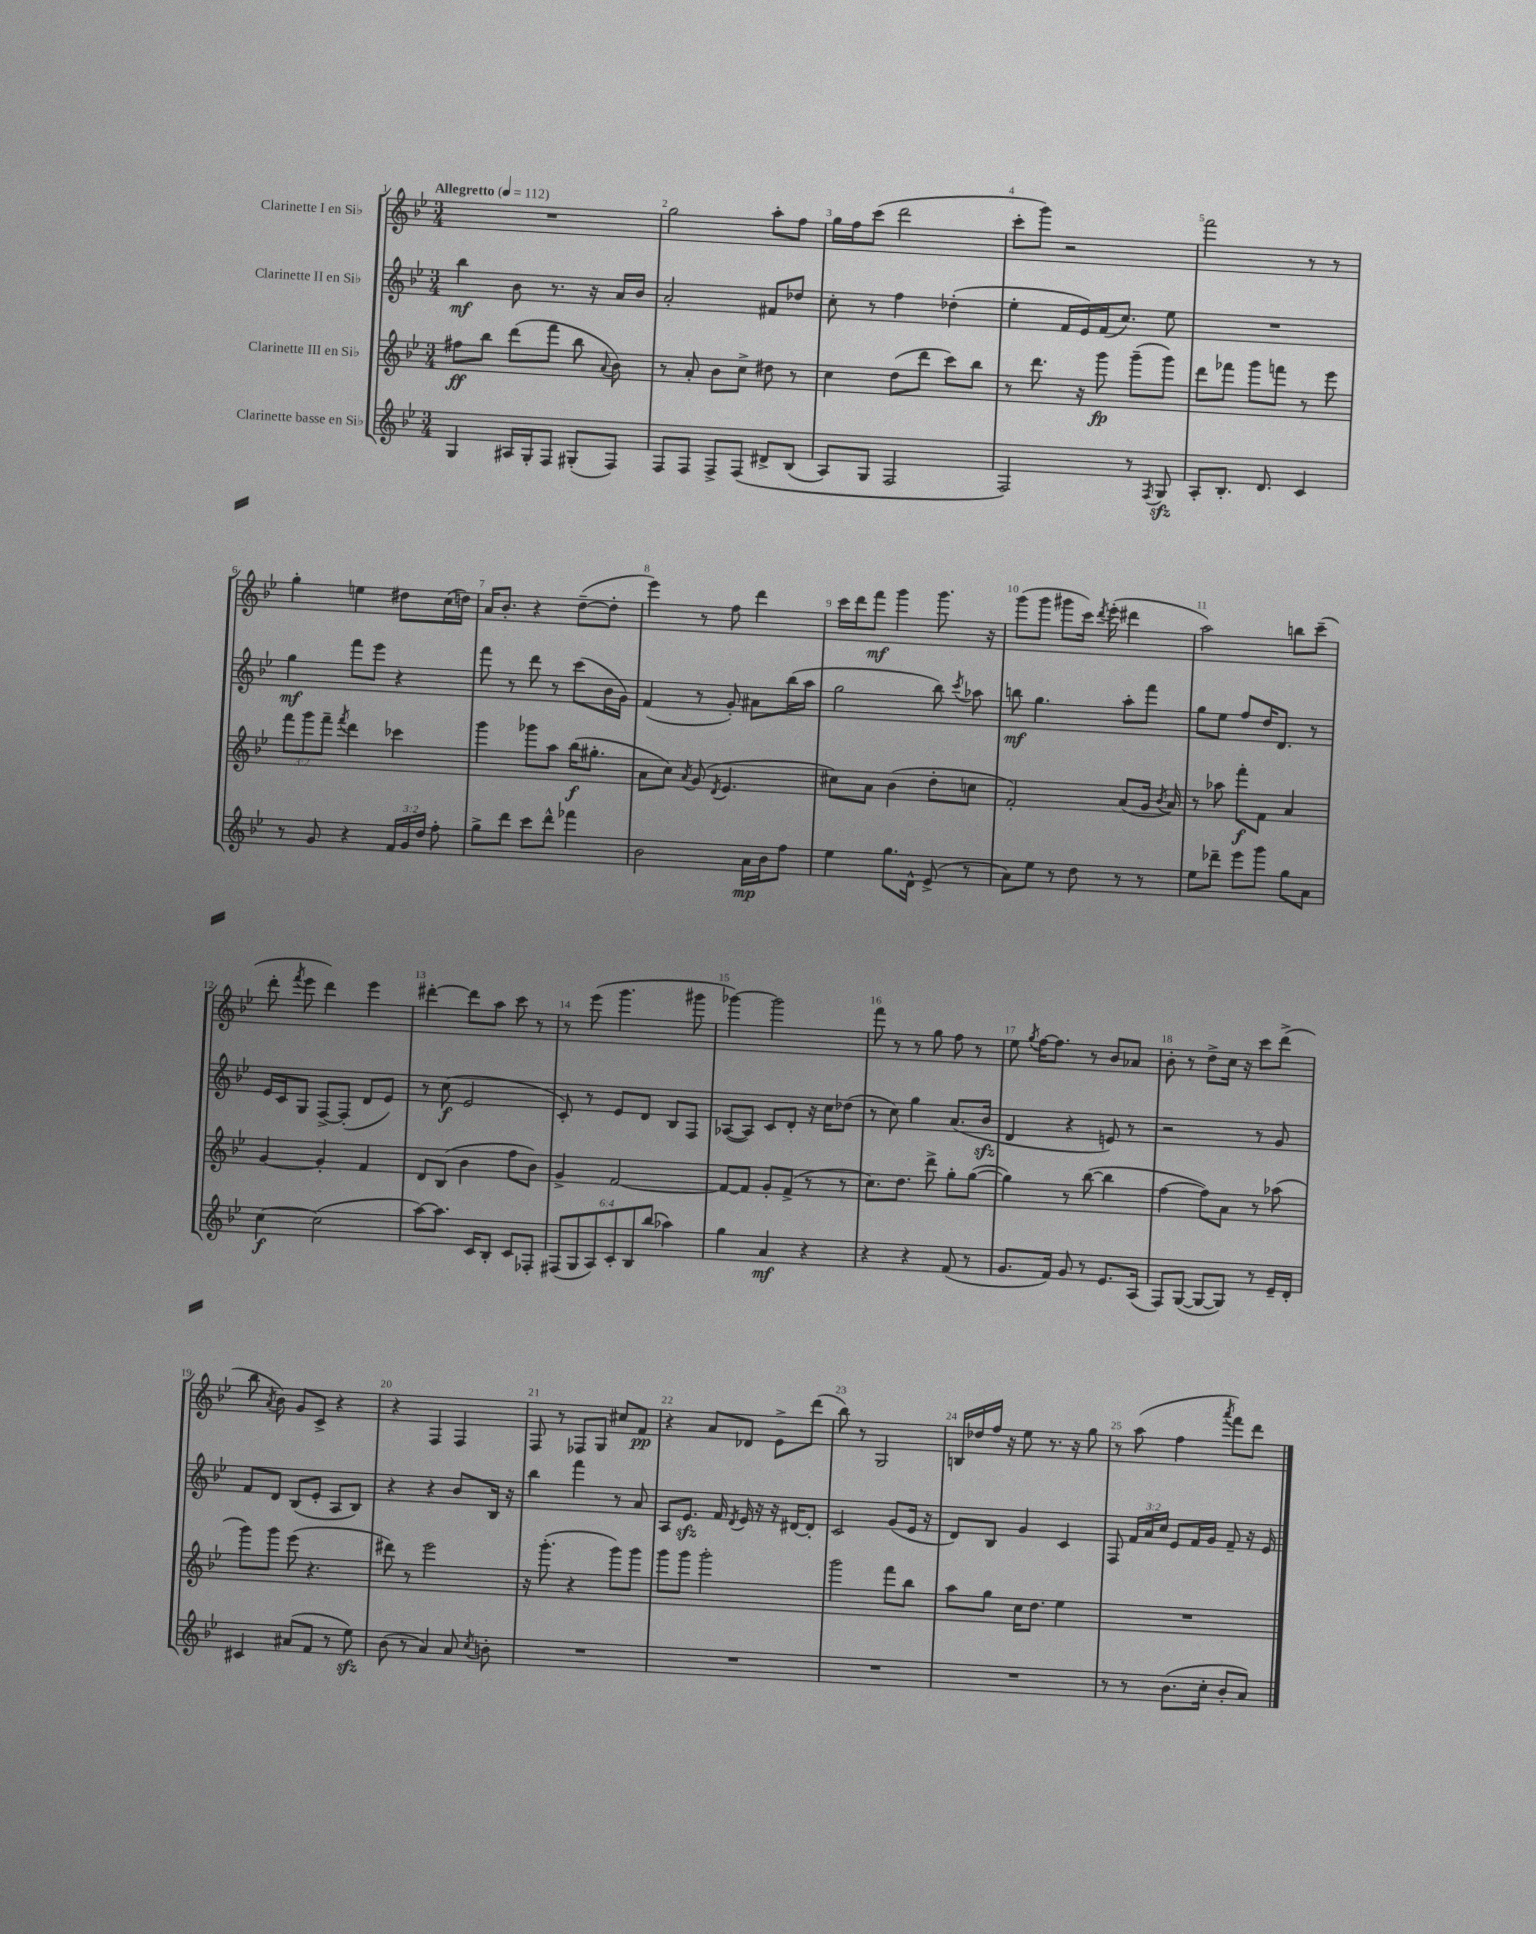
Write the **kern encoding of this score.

**kern	**kern	**kern	**kern
*staff4	*staff3	*staff2	*staff1
*clefG2	*clefG2	*clefG2	*clefG2
*k[b-e-]	*k[b-e-]	*k[b-e-]	*k[b-e-]
*M3/4	*M3/4	*M3/4	*M3/4
*MM112	*MM112	*MM112	*MM112
4G	8ff#	4bb-	2.r
.	8bb-	.	.
16A#	(8ddd	8b-	.
16G'	.	.	.
8F	8fff	8.r	.
(8G#'	8bb-	.	.
.	.	16r	.
.	8qqa	.	.
8F)	8b-)	16a	.
.	.	16b-	.
=	=	=	=
8F	8r	2a'	2gg
8F	8a'	.	.
8F^	8b-	.	.
&(8F	8cc^	.	.
8d#^	8dd#	8f#	8aa'
(8B-	8r	8dd-	8ff
=	=	=	=
8A)	4cc	8cc'	16gg
.	.	.	16ff
8G	.	8r	(8ccc
2F	(8dd	4ff	2ddd
.	8ddd	.	.
.	8ccc)	(4dd-'	.
.	8bb-	.	.
=	=	=	=
2F&)	8r	4ee-'	8ccc'
.	8.ddd	.	8ggg)
.	.	16f	2r
.	16r	16e-)	.
.	8ggg	(16f	.
.	.	8.cc)	.
8r	(8ggg~	.	.
8qF	.	.	.
8G	8ggg)	8ee-	.
=	=	=	=
8A'	8ddd	2.r	2fff
8.B-'	8fff-	.	.
.	8ggg	.	.
8.d	.	.	.
.	8fff	.	.
4c	8r	.	8r
.	8eee-	.	8r
=	=	=	=
8r	12fff	4gg	4gg'
.	12ggg	.	.
8g	.	.	.
.	12fff~	.	.
.	8qfff	.	.
4r	4ddd	8fff	4ee
.	.	8eee-	.
24f	4ccc-	4r	8dd#
24g	.	.	.
24dd	.	.	.
8ff'	.	.	(16cc
.	.	.	16dd)
=	=	=	=
8gg^	4ggg	8fff	16a
.	.	.	8.b-'
8ddd	.	8r	.
8ccc	8ggg-	8ddd	4r
8ddd^^	8aa	8r	.
4fff-	(16bb-	(8ccc	([8dd~
.	8.gg#'	.	.
.	.	16b-	8dd']
.	.	16g)	.
=	=	=	=
2b-	8a	(4f	4eee-)
.	8cc)	.	.
.	8qa	.	.
.	(8g	8r	8r
.	8qd	.	.
.	4.e-	8g')	8ff
16a	.	8a#	4ddd
16b-	.	.	.
8ff	.	(16bb-	.
.	.	16aa	.
=	=	=	=
4ee-	8cc#)	2gg	16ccc
.	.	.	16ddd
.	8a	.	8fff
8.gg	(4b-	.	4ggg
16d^^	.	.	.
(8e-^	8dd'	8bb-)	8.ggg
.	.	8qccc	.
8r	8cc	8aa-	.
.	.	.	16r
=	=	=	=
8a)	2f')	8bb	(8ggg
8ee-	.	4.gg	8ggg
8r	.	.	8ggg#
8dd	.	.	16ccc)
.	.	.	8qddd
.	.	.	(16eee-'
8r	(8a	8aa'	4ddd#
8r	16g	8fff	.
.	8qb-	.	.
.	16a)	.	.
=	=	=	=
8ee-	8r	8gg	2aa)
8ddd-~	8aa-	8ee-	.
8eee-	8fff'	8ff	.
8ggg	8f	16dd	.
.	.	8.d	.
8gg	4a	.	8bb
8a	.	8r	(8ccc~
=	=	=	=
[4cc	[4g	16e-	8ddd'
.	.	16c	.
.	.	.	8qfff
.	.	8G	8eee-
(2cc]	4g']	[8F^	4ddd)
.	.	(8F']	.
.	4f	8d	4eee-
.	.	8e-)	.
=	=	=	=
[8aa)	8d	8r	[4ddd#'
8.aa]	(8B-	(8cc	.
.	4b-	2e-	8ddd#]
16c	.	.	.
8B-'	.	.	8aa
8c	8ff	.	8ccc
8F-'	8b-)	.	8r
=	=	=	=
(12F#	4g^	8c')	8r
12G	.	.	.
.	.	8r	(8eee-
12A)	.	.	.
12c'	[2f	8e-	4.ggg
12B-	.	.	.
.	.	8d	.
(12bb-	.	.	.
4aa-)	.	8B-	.
.	.	8F	8ggg#
=	=	=	=
4gg	8f_	([8A-	[4ggg-)
.	8f]	8A-])	.
4a	8g'	8c	2ggg-]
.	(8f^	8d'	.
4r	8r	16r	.
.	.	16cc	.
.	8r	(8dd-	.
=	=	=	=
4r	8.cc)	8r	8fff
.	.	8cc)	8r
.	8.dd	.	.
4r	.	4gg	8r
.	8ddd^	.	8gg
(8f	8gg'	(8.a	8ff
8r	([8gg	.	8r
.	.	16b-	.
=	=	=	=
8.g	4gg])	4d	8ee-
.	.	.	8qgg
.	.	.	[16ff
16f)	.	.	8.ff]
8g	8r	4r	.
8r	([8bb-	.	8r
8.e-	4bb-]	8e)	8b-
.	.	8r	8a-
(16A	.	.	.
=	=	=	=
8F)	[4ff	2r	8b-'
([8G	.	.	8r
8G_	8ff])	.	8dd^
8G])	8a	.	16cc
.	.	.	16r
8r	8r	8r	8ccc
16e-~	(8aa-	8g	(8ddd^
16d'	.	.	.
=	=	=	=
4c#	8ggg)	8f	8bb-
.	.	.	8qa
.	8ggg	8d	8b-)
(8a#	(8eee-	(8B-	8g
8f	4.r	8e-'	8c^
8r	.	8A	4r
8ee-)	.	8B-)	.
=	=	=	=
(8b-	8ddd#)	4r	4r
8r	8r	.	.
4a)	2eee-	4r	4F
8a	.	8b-	4F
8qcc	.	.	.
8b'	.	16B-	.
.	.	16r	.
=	=	=	=
2.r	16r	4bb-	8F
.	(8.ggg'	.	.
.	.	.	8r
.	4r	4fff	8F-
.	.	.	8G
.	8ggg)	8r	8cc#
.	8ggg	8a	8f
=	=	=	=
2.r	8ggg	8A	4r
.	8ggg	8.e-	.
.	2ggg'	.	8a
.	.	16f	.
.	.	8qd	.
.	.	16e-	8d-
.	.	16r	.
.	.	16r	8e-^
.	.	[16d#	.
.	.	8d#']	(8ddd
=	=	=	=
2.r	2ggg	2c	8bb-)
.	.	.	8r
.	.	.	2G
.	8fff	(8g	.
.	8bb-	16e-	.
.	.	16r	.
=	=	=	=
2.r	8aa	8d)	16B
.	.	.	16dd-
.	8gg	8B-	16ff
.	.	.	16r
.	16cc	4g	8ee-
.	8.dd	.	.
.	.	.	8.r
.	4ee-	4c	.
.	.	.	16r
.	.	.	8gg
=	=	=	=
8r	2.r	8F	8r
8r	.	24f	(8aa
.	.	24a	.
.	.	24cc	.
(8.b-	.	8e-	4ff
.	.	16f	.
16cc'	.	16g	.
.	.	.	8qaaa
8b-'	.	8f~	8fff)
8a)	.	16r	8ddd
.	.	16e-	.
==	==	==	==
*-	*-	*-	*-
